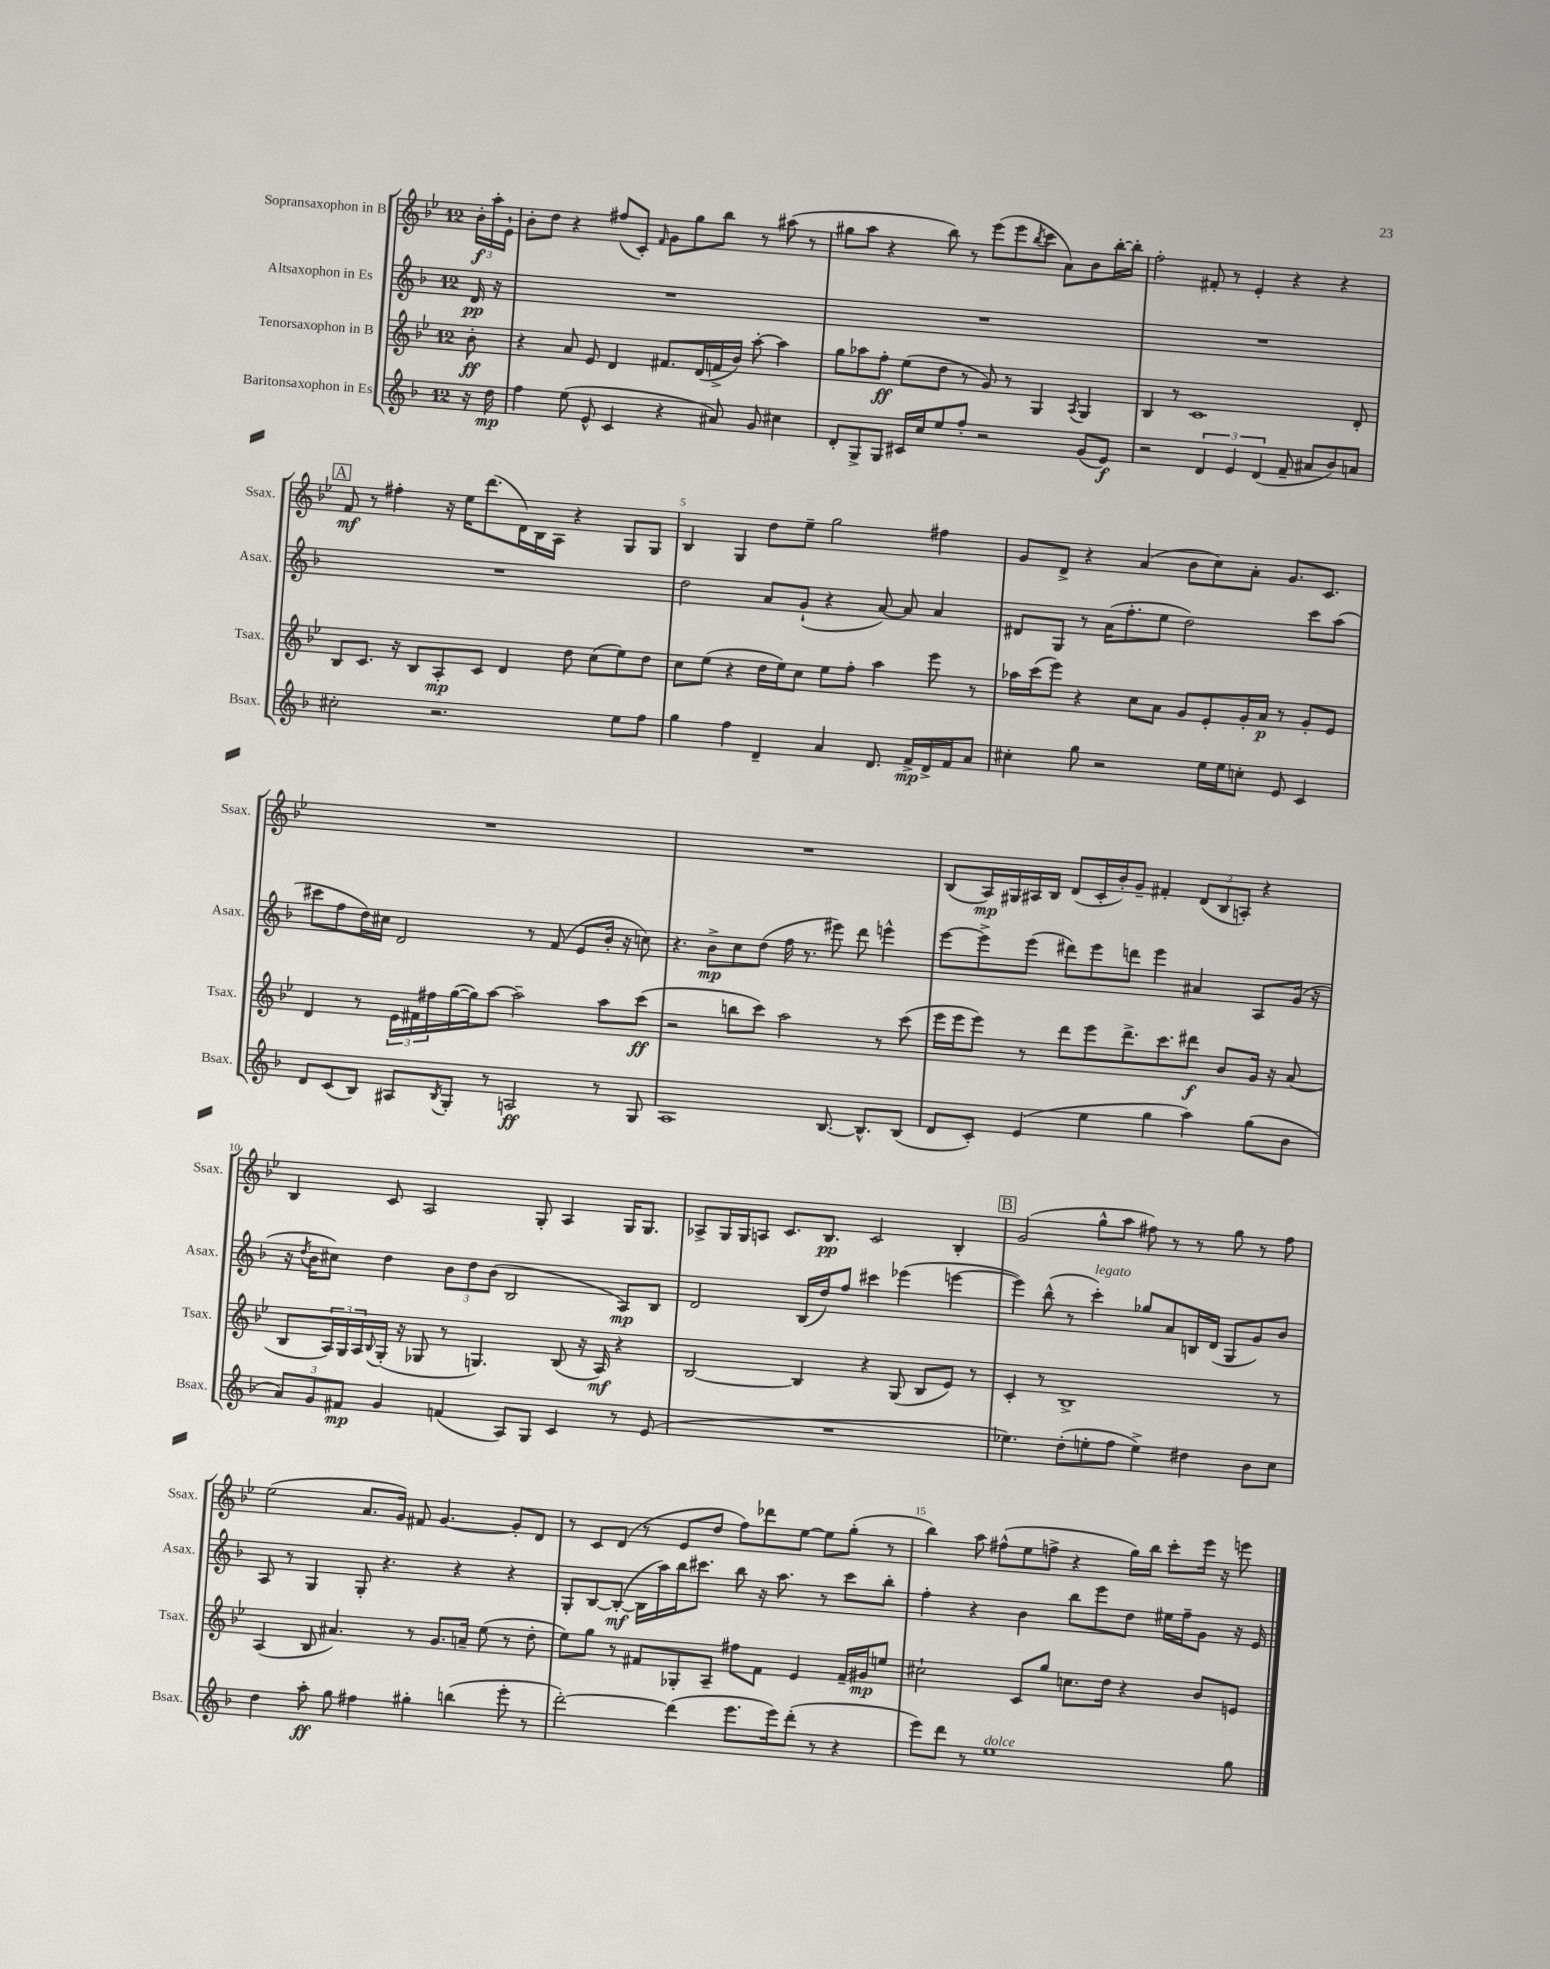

**kern	**kern	**kern	**kern
*staff4	*staff3	*staff2	*staff1
*clefG2	*clefG2	*clefG2	*clefG2
*k[b-]	*k[b-e-]	*k[b-]	*k[b-e-]
*M12/8	*M12/8	*M12/8	*M12/8
16r	8b-'	16d	24b-'
.	.	.	24aa'
16dd	.	16r	.
.	.	.	24e-`
=	=	=	=
4ff	4r	1.r	8b-'
.	.	.	8dd
(8ee	8a	.	4r
8e^^	8e-	.	.
4c	4d	.	(8ff#
.	.	.	8c')
.	.	.	16qqf
4r	8.f#	.	8g
.	.	.	8gg
.	(16d	.	.
8a#)	16f^	.	8bb-
.	16b-)	.	.
8g	[8aa'	.	8r
4cc#	4aa]	.	(8aa#
.	.	.	8r
=	=	=	=
8d'	8gg	1.r	8gg#
8G^	8aa-	.	8aa
8G	8ff'	.	4r
16c#	(8ee-	.	.
16cc	.	.	.
8ee	8dd	.	8bb-)
8ff'	8r	.	8r
2r	8g)	.	(8eee-
.	8r	.	8eee-
.	.	.	8qbb-
.	4G	.	8ccc
.	.	.	8a)
.	8qA	.	.
(8g	4G	.	8b-
8e)	.	.	[16bb-'
.	.	.	16bb-']
=	=	=	=
2r	4B-	1.r	2ff'
.	8r	.	.
.	1c	.	.
6d	.	.	8f#'
.	.	.	8r
6e	.	.	.
.	.	.	4e-'
(6d	.	.	.
8f~	.	.	4r
8a#	.	.	.
8b-)	.	.	4r
8a	8d'	.	.
=	=	=	=
2cc#'	8B-	1.r	8f
.	8.c	.	8r
.	.	.	4ff#'
.	16r	.	.
.	8B-	.	.
2.r	8A'	.	16r
.	.	.	16ee-
.	8c	.	(8.ddd
.	4d	.	.
.	.	.	16d)
.	.	.	16B-
.	.	.	16A
.	8dd	.	4r
.	(8cc	.	.
8ee	8ee-)	.	8G
8ff	8dd	.	8G
=	=	=	=
4gg	8cc	2dd	4B-
.	(8ee-	.	.
4ff	4r	.	4G
4d~	16dd	8a	8dd
.	16ee-)	.	.
.	8cc	(8g`	8ee-~
4a	8ee-	4r	2gg
.	8ff'	.	.
8.d	4aa	[8a)	.
.	.	8a]	.
16f^	.	.	.
16d^	8eee-	4a	4ff#
16f	.	.	.
8a	8r	.	.
=	=	=	=
4cc#'	16aa-	8d#	8g
.	(16ccc	.	.
.	8eee-)	8G	8d^
8gg	4r	8r	4r
2r	.	(16a	.
.	.	8.ff'	.
.	8cc	.	(4a
.	8a	8ee	.
.	8g	2dd)	8b-
16ee	8e-'	.	8cc)
16ee	.	.	.
8cc'	16g'	.	8a'
.	16a	.	.
8e	8r	.	8.g
4c	8g'	8ccc	.
.	.	.	8.c
.	8e-	(8aa	.
=	=	=	=
8d	4d	8ccc#	1.r
(8c	.	8ff	.
8B-)	8r	16dd)	.
.	.	16cc#	.
8A#	24e-	2d	.
.	24f#	.	.
.	24ff#	.	.
8qB-	.	.	.
8G'	([16gg	.	.
.	16gg])	.	.
8r	[8aa	.	.
2A	2aa~]	.	.
.	.	8r	.
.	.	(8f	.
.	.	8e	.
8r	8aa	16b-'	.
.	.	16r	.
8G	(8ccc	8cc)	.
=	=	=	=
1A	2r	4.r	1.r
.	.	8b-^	.
.	8bb	8cc	.
.	8ccc)	(8dd	.
.	2aa	16ff	.
.	.	8.r	.
[8.B-	.	8eee#)	.
.	.	8ddd	.
8.B-^^]	.	.	.
.	8r	4eee^^	.
(8B-	(8ccc	.	.
=	=	=	=
8d	16eee-	[8eee	(8B-
.	16eee-	.	.
8c')	8eee-)	8eee^]	16A)
.	.	.	16G#
(4e	8r	(8eee	16A#
.	.	.	16B-
.	8ddd	8ddd#)	(8d
4ee	8eee-	8eee	16c'
.	.	.	16b-')
.	8.ddd^	8ddd	8g~
4gg	.	4eee	4f#'
.	8.ccc	.	.
4aa)	8ddd#	4a#	(12d
.	.	.	12B-
.	8b-	.	.
.	.	.	12A')
(8gg	16g	8A	4r
.	16r	.	.
8b-	(8a	(16g	.
.	.	16r	.
=	=	=	=
12a)	8B-	16r	4B-
.	.	8qdd	.
.	.	16b-	.
12g	.	.	.
.	24A)	8cc#)	.
12f#	24G	.	.
.	24A	.	.
.	8qqB-	.	.
4g	(16G'	4dd	8c
.	16r	.	.
.	8G-	.	2A
(4f	8r	12b-	.
.	.	12dd	.
.	4.G)	.	.
.	.	(12b-	.
8A)	.	2B-	.
8G	.	.	8G'
4c	(8B-	.	4A
.	16r	.	.
.	16A)	.	.
8r	4r	8A)	16G
.	.	.	8.G
(8e	.	8B-	.
=	=	=	=
1.r	[2B-	2d	8A-^
.	.	.	16G
.	.	.	16G
.	.	.	8A
.	.	.	8.c
.	4B-]	(16B-	.
.	.	16dd)	8.B-
.	.	8ff	.
.	4r	4ccc#	2c
.	(8G	(4eee-	.
.	8B-	.	.
.	8e-)	[4eee	4B-'
.	8r	.	.
=	=	=	=
4.ee-)	4c'	4eee])	(2g
.	8r	(8bb-^^	.
(8dd'	1B-^	8r	.
8ee'	.	4ccc')	8gg^^
8ff	.	.	8aa
4ee^)	.	8gg-	8ff#)
.	.	8a	8r
4dd#	.	16B	8r
.	.	(16d	.
.	.	8G	8gg
8b-	.	8g)	8r
8cc	8r	8b-	8ff#
=	=	=	=
4dd	(4A	8A	(2ee-
.	.	8r	.
8aa'	8B-	4G	.
8gg	4.a#)	.	.
4ff#	.	8G'	8.a
.	.	4.r	.
.	.	.	16g)
4gg#'	8r	.	8f#
.	8.g	.	[4.g
(4bb	.	4r	.
.	16a~	.	.
.	(8ee-	.	.
8eee'	8r	4r	8g']
8r	8dd'	.	8d
=	=	=	=
[2ddd')	8ee-)	8G'	8r
.	8gg	[8B-	8c
.	8r	(8B-'_	(8d
.	8f#	16B-]	8r
.	.	16aa)	.
(4ddd]	8G-'	16bb-	8e-
.	.	8.ccc#	.
.	8A~	.	8dd
8.eee	8ff#	8bb-	8ff)
.	8f#	16r	8ddd-
16eee)	.	8.aa	.
(8ddd'	4e-	.	[8ee-
8r	.	8r	8ee-]
4r	16f#~	8ccc#	(8gg'
.	16g#	.	.
.	8ee	8bb-'	8r
=	=	=	=
8eee)	2cc#`	4ff'	4bb-)
8ddd	.	.	.
8r	.	4r	8aa
1ee	.	.	(8ff#^^
.	8c	4b-	8ee-
.	8gg	.	8ff^
.	8.cc	8bb-	4r
.	.	8eee	.
.	16dd	.	.
.	4r	8dd	16gg)
.	.	.	16bb-
.	.	16ee#	8ccc'
.	.	16ff~	.
.	8b-	8g	16eee-
.	.	.	16r
8gg	8e	16r	8eee
.	.	16e	.
==	==	==	==
*-	*-	*-	*-
